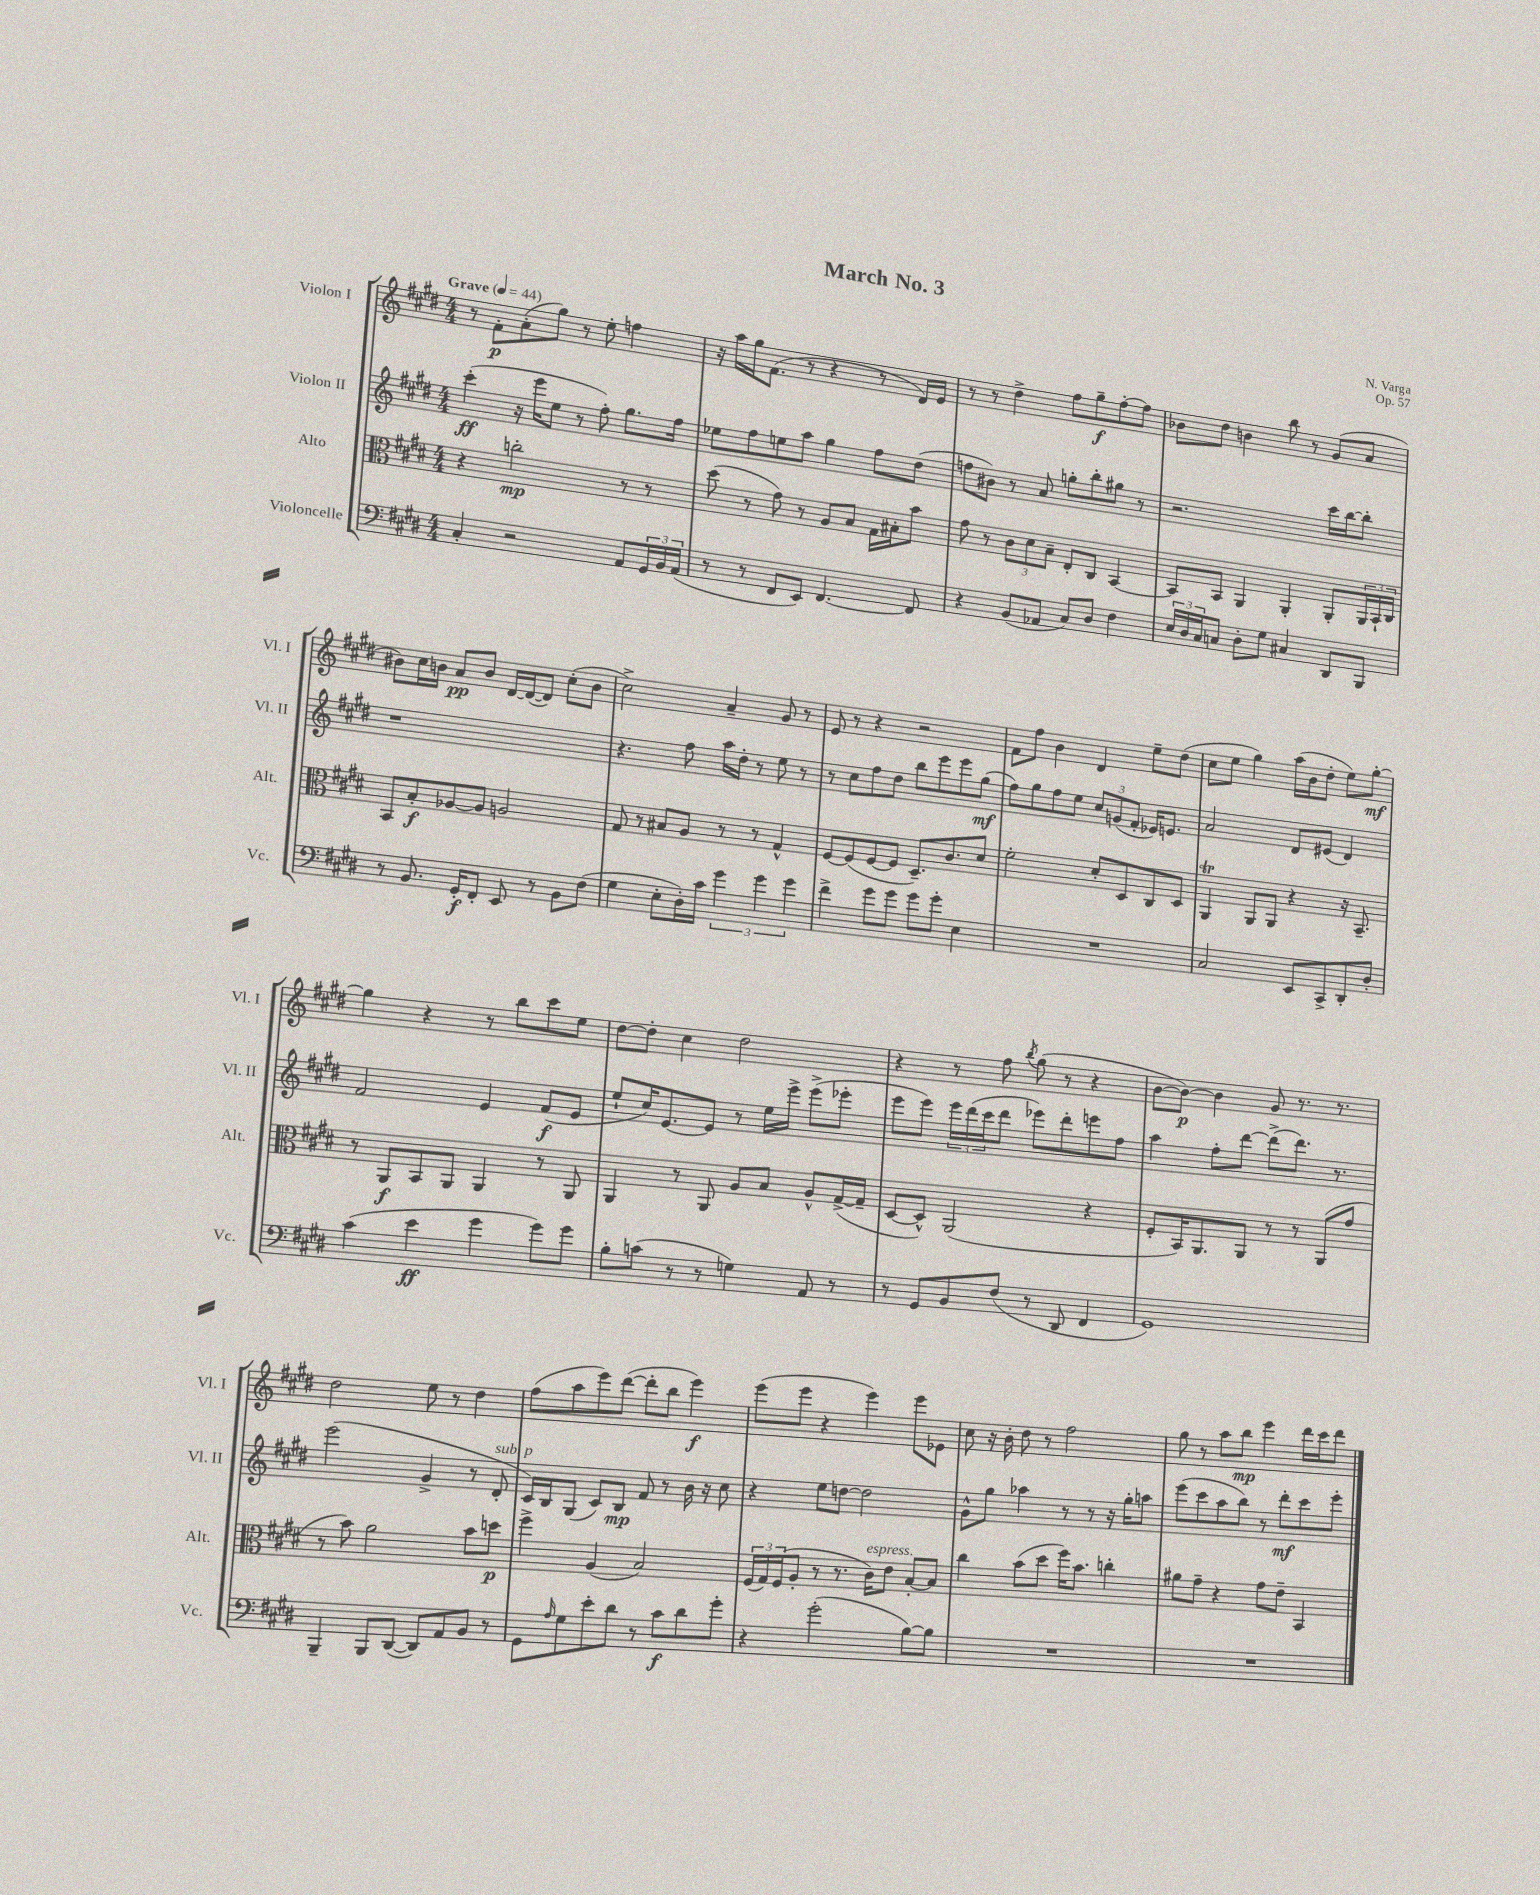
\header { title = "March No. 3" composer = "N. Varga" opus = "Op. 57" }
<<
\new StaffGroup <<
\new Staff = "s0" \with { instrumentName = "Violon I" shortInstrumentName = "Vl. I" } {
    \clef treble \key e \major \numericTimeSignature \time 4/4 \tempo "Grave" 4 = 44
    r8 fis'8-.\p a'8-.( gis''8) r8 e''8-. f''4 |
    r16 a''16 gis''16 fis'8.( r8 r4 r8 dis'16) e'16 |
    r8 r8 dis''4-> fis''8 gis''8--\f fis''8~-. fis''8 |
    bes'8 dis''8 b'4 b''8 r8 gis'8( a'8 |
    bis'8) cis''16 b'16 a'8\pp b'8 dis'16~ dis'16~( dis'8) cis''8-.( b'8 |
    cis''2->) a'4-- gis'8 r8 |
    e'8 r8 r4 r2 |
    fis'8 fis''8 b'4 dis'4 e''8-- dis''8( |
    cis''8 e''8 gis''4) a''16( b'16 dis''8-. e''8) gis''8~-.\mf |
    gis''4 r4 r8 b''8 cis'''8 e''8 |
    dis''8~ dis''8-. cis''4 dis''2 |
    r4 r8 fis''8 \acciaccatura { b''8 } gis''8( r8 r4 |
    b'8~ b'8~\p) b'4 gis'8 r8. r8. |
    dis''2 e''8 r8 dis''4 |
    fis''8( a''8 e'''8) dis'''8~( dis'''8-. b''8 e'''4\f) |
    e'''8( e'''8 r4 e'''4) e'''8 ees'8 |
    cis''8 r16 b'16-. dis''8 r8 fis''2 |
    gis''8 r8 a''8 b''8\mp e'''4 dis'''16 cis'''16 dis'''8 \bar "|." |
}
\new Staff = "s1" \with { instrumentName = "Violon II" shortInstrumentName = "Vl. II" } {
    \clef treble \key e \major \numericTimeSignature \time 4/4
    cis'''4-.\ff( r16 e'''16 e''8 r8 fis''8-.) gis''8. fis''16 |
    ees''8 fis''8 e''8 a''8 gis''4 fis''8 dis''8( |
    f''8 bis'8) r8 a'8 g''8-. b''8-. gis''8 r8 |
    r2. cis'''16 b''16~ b''8-. |
    r1 |
    r4. fis''8 a''16 dis''16-. r8 e''8 r8 |
    r8 cis''8 fis''8 dis''8 b''8 e'''8 e'''8 gis''8\mf( |
    fis''8) gis''8 fis''8 e''8 \tuplet 3/2 { cis''8 g'8( fis'8-. } ees'16) e'8. |
    a'2 dis'8 eis'8( dis'4) |
    fis'2 e'4 fis'8\f( e'8 |
    e''8-! cis''16) e'8.~ e'8 r8 e''16 e'''16-> e'''8->( ees'''8-. |
    e'''8 e'''8) \tuplet 3/2 { e'''16 dis'''16( cis'''16 } dis'''8 ees'''8) dis'''8-. e'''8 fis''8 |
    a''4 fis''8-. dis'''8~ dis'''8->( dis'''8.) r8. |
    e'''2( gis'4-> r8 dis'8-.^\markup { \italic "sub. p" } |
    cis'16) b16 gis8( cis'8) b8\mp fis'8 r8 b'16 r16 cis''8 |
    r4 e''8 d''8~ d''2 |
    gis'8-^ gis''8 aes''4 r8 r8 r16 gis''16-. a''8 |
    e'''8( cis'''8 a''8 b''8) r8 dis'''8-.\mf cis'''8 e'''8-. \bar "|." |
}
\new Staff = "s2" \with { instrumentName = "Alto" shortInstrumentName = "Alt." } {
    \clef alto \key e \major \numericTimeSignature \time 4/4
    r4 c''2-.\mp r8 r8 |
    dis''8( r8 gis'8) r8 a8 b8 gis16 bis16-. b'8 |
    gis'8 r8 \tuplet 3/2 { cis'8 dis'8 b8-- } e8-. cis8 b,4~ |
    b,8 b,8 a,4 a,4-. a,8-. \tuplet 3/2 { a,16 b,16-! cis16 } |
    b,8 b8-.\f aes8~ aes8 a2 |
    gis8 r8 bis8 a8 r8 r8 gis4-^ |
    fis8~ fis8( fis8~ fis8 dis8.--) cis'8. dis'8 |
    fis'2-. dis'8-. dis8 cis8 dis8 |
    a,4\trill a,8 a,8 r4 r16 b,8.-- |
    r8 a,8\f b,8 a,8 a,4 r8 a,8 |
    a,4 r8 a,8 a8 b8 a8-^ gis16~->( gis16-- |
    dis8~ dis8-^) a,2( r4 |
    fis8-. b,16) a,8. a,8 r8 r8 a,8( gis'8 |
    r8 b'8) a'2 b'8 d''8\p |
    fis''4-> a4( b2) |
    \tuplet 3/2 { fis16( gis16) fis16( } a8-. r8 r8. cis'16^\markup { \italic "espress." }) e'8 b8~-. b8 |
    cis''4 b'8( dis''8 fis''16) b'8. c''4-. |
    ais'8 gis'8-- r4 gis'8 e'8-- b,4 \bar "|." |
}
\new Staff = "s3" \with { instrumentName = "Violoncelle" shortInstrumentName = "Vc." } {
    \clef bass \key e \major \numericTimeSignature \time 4/4
    cis4-. r2 a,8 \tuplet 3/2 { gis,16 b,16 a,16( } |
    r8 r8 fis,8 e,8) fis,4.~ fis,8 |
    r4 b,8( aes,8 cis8) dis8 fis4 |
    \tuplet 3/2 { e16 dis16 cis16 } c8 dis8-. gis8 cis4 dis,8 b,,8 |
    r8 b,8. gis,16-.\f fis,8-. e,8 r8 b,8 fis8( |
    gis4 e8-. dis16-.) cis'16 \tuplet 3/2 { gis'4 gis'4 gis'4 } |
    fis'4-> gis'8 gis'8 gis'8 gis'8-. e4 |
    R1 |
    cis2 e,8 cis,8-> dis,8-. dis8-. |
    cis'4( e'4\ff gis'4 gis'8) gis'8 |
    b8-. c'8( r8 r8 g4) a,8 r8 |
    r8 gis,8 b,8 fis8( r8 dis,8 fis,4 |
    gis,1) |
    b,,4-- b,,8 dis,8~( dis,8) a,8 b,8 r8 |
    gis,8 \grace { a16 } gis8 e'8-. dis'8 r8 cis'8\f dis'8 gis'8-. |
    r4 gis'2-.( b8~) b8 |
    R1 |
    R1 \bar "|." |
}
>>
>>
\layout { \context { \Score \remove "Bar_number_engraver" } }
